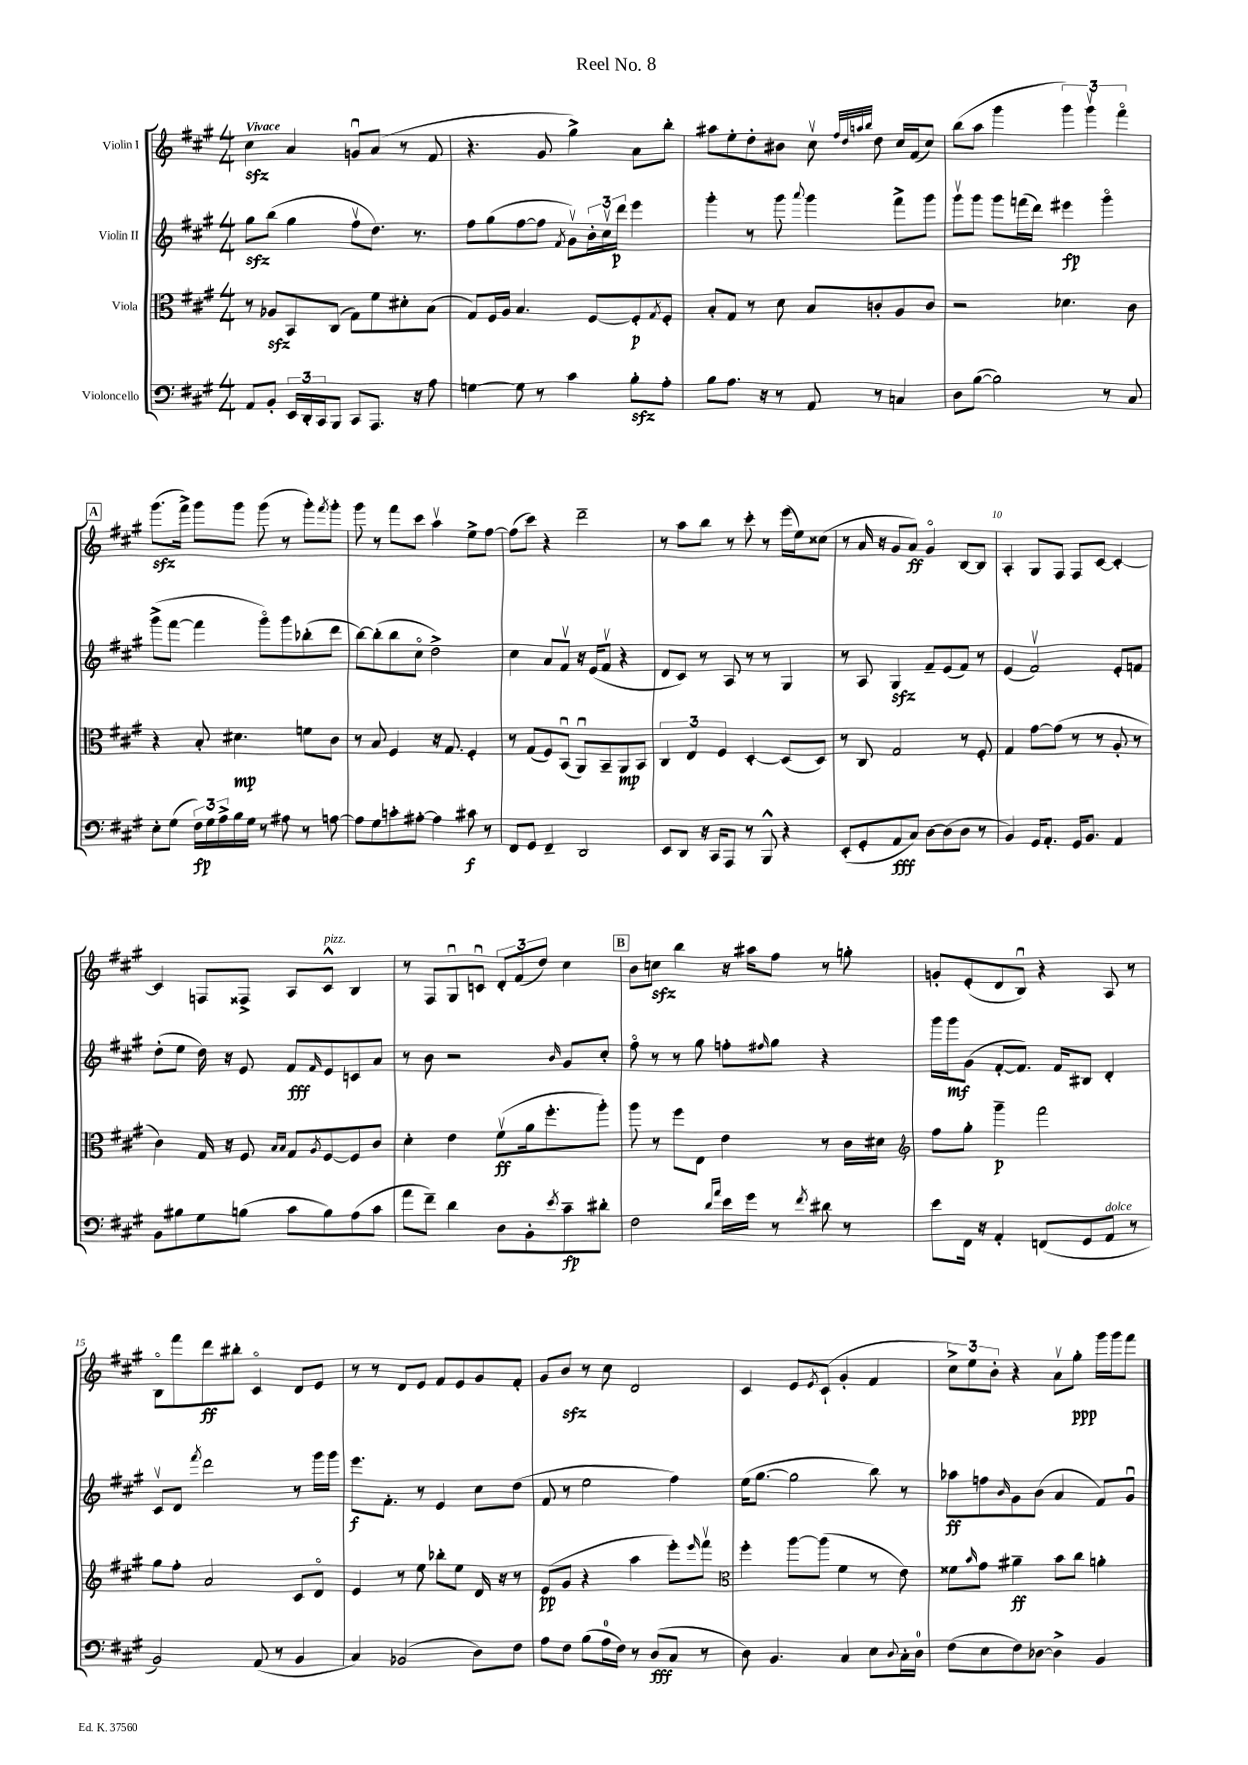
\header { title = "Reel No. 8" }
<<
\new StaffGroup <<
\new Staff = "s0" \with { instrumentName = "Violin I" } {
    \clef treble \key a \major \numericTimeSignature \time 4/4 \tempo "Vivace"
    cis''4\sfz a'4 g'8\downbow a'8( r8 fis'8 |
    r4. gis'8 gis''4->) a'8 b''8-. |
    ais''8 e''8-. d''8-. bis'8 cis''8\upbow \grace { fis''32 d''32 a''32 b''32 } d''8 cis''16 fis'16( cis''8) |
    b''8( a''8 gis'''4 \tuplet 3/2 { gis'''4) gis'''4\upbow fis'''4\flageolet } |
    \mark \markup { \box "A" } gis'''8.\sfz( fis'''16->) gis'''8 gis'''8 gis'''8( r8 gis'''8-.) \acciaccatura { fis'''8 } gis'''8-. |
    gis'''8 r8 fis'''8 cis'''8 a''4\upbow e''8-> fis''8~ |
    fis''8( cis'''8) r4 d'''2-- |
    r8 a''8 b''8 r8 cis'''8-. r8 e'''16( e''16) cisis''8( |
    r8 a'16 r16 gis'8 a'8\ff) gis'4\flageolet b8~ b8 |
    a4-. gis8 fis8 fis8 cis'8~ cis'4~-. |
    cis'4 f8 fisis8-> a8 cis'8-^^\markup { \italic "pizz." } b4 |
    r8 fis8 gis8\downbow c'8\downbow \tuplet 3/2 { d'8-. fis'8( d''8) } cis''4 |
    \mark \markup { \box "B" } b'8 c''8\sfz b''4 r16 ais''16 fis''8 r8 g''8-. |
    g'8-. e'8-.( d'8 b8\downbow) r4 a8 r8 |
    b8\flageolet fis'''8 d'''8\ff bis''8-. cis'4\flageolet d'8 e'8 |
    r8 r8 d'8 e'8 fis'8 e'8 gis'8 fis'8-. |
    gis'8 b'8\sfz r8 cis''8 d'2 |
    cis'4 e'8 \acciaccatura { e'8 } cis'8-!( gis'4-. fis'4 |
    \tuplet 3/2 { cis''8->) e''8 b'8-. } r4 a'8\upbow gis''8-.\ppp gis'''16 gis'''16 fis'''8 \bar "|." |
}
\new Staff = "s1" \with { instrumentName = "Violin II" } {
    \clef treble \key a \major \numericTimeSignature \time 4/4
    gis''8\sfz b''8( gis''4 fis''8\upbow d''8.) r8. |
    fis''8 gis''8( fis''8~ fis''8 \acciaccatura { fis'8 } gis'8\upbow) \tuplet 3/2 { b'16-. cis''16\upbow d'''16\p } e'''4 |
    gis'''4-. r8 gis'''8 \appoggiatura { a'''8 } gis'''4 fis'''8-> gis'''8 |
    gis'''8\upbow gis'''8 gis'''8 f'''16( d'''16) eis'''4\fp gis'''4\flageolet |
    \mark \markup { \box "A" } gis'''8->( fis'''8~ fis'''4 gis'''8\flageolet) gis'''8 bes''8-.( d'''8 |
    b''8~) b''8-.( b''8 cis''8\flageolet d''2->) |
    cis''4 a'8 fis'8\upbow r16 e'16( fis'8\upbow r4 |
    d'8 cis'8) r8 a8 r8 r8 gis4 |
    r8 a8 gis4\sfz fis'8-- e'8( fis'8) r8 |
    e'4( fis'2\upbow) e'8-. f'8 |
    d''8-.( e''8 d''16) r16 e'8 fis'8\fff \grace { fis'16 } e'8 c'8 a'8 |
    r8 b'8 r2 \grace { b'16 } gis'8 cis''8-. |
    \mark \markup { \box "B" } fis''8\flageolet r8 r8 gis''8 f''8-. \grace { fis''16 } gis''8 r4 |
    gis'''16 gis'''16\mf gis'8( fis'8~-. fis'8.) fis'16 bis8 d'4-. |
    cis'8\upbow d'8 \acciaccatura { fis'''8 } d'''2 r8 gis'''16 gis'''16 |
    e'''8.\f fis'8.-. r8 e'4 cis''8 d''8( |
    fis'8 r8 e''2 fis''4) |
    e''16( gis''8.~ gis''2 b''8) r8 |
    aes''8\ff f''8 \grace { b'16 } gis'8 b'8( a'4 fis'8) gis'8\downbow \bar "|." |
}
\new Staff = "s2" \with { instrumentName = "Viola" } {
    \clef alto \key a \major \numericTimeSignature \time 4/4
    r8 aes8\sfz b,8 cis8( gis8) fis'8 dis'8-. b8( |
    gis8) fis16 a16 b4. fis8~ fis8-.\p \acciaccatura { gis8 } fis8-. |
    b8-. gis8 r8 d'8 b8 c'8-. a8 c'8 |
    r2 des'4. cis'8 |
    \mark \markup { \box "A" } r4 b8-. dis'4.\mp f'8 cis'8 |
    r8 b8 fis4 r16 gis8. fis4-. |
    r8 gis8( fis8) b,8\downbow( a,8\downbow) b,8-- a,8\mp b,8 |
    \tuplet 3/2 { cis4 e4 fis4 } d4~-. d8( d8) |
    r8 cis8 gis2 r8 fis8-. |
    gis4 gis'8~ gis'8( r8 r8 a8-. r8 |
    cis'4) gis16 r16 fis8 \grace { b16 b16 } gis8 \acciaccatura { a8 } fis8~ fis8 cis'8 |
    d'4-. e'4 fis'8\upbow\ff( a'16 fis''8.-. a''8-.) |
    \mark \markup { \box "B" } a''8 r8 fis''8 e8 e'4 r8 cis'16 dis'16 |
    \clef treble fis''8 gis''8-. gis'''4--\p fis'''2 |
    gis''8 fis''8-. a'2 cis'8 d'8\flageolet |
    e'4 r8 e''8 bes''8-. e''8 d'16 r16 r8 |
    e'8\pp( gis'8 r4 a''4 e'''8-.) \grace { e'''16 } fis'''8\upbow |
    \clef alto fis''4-. a''8~ a''8( fis'4 r8 e'8) |
    fisis'8 \grace { b'16 } gis'8 ais'4--\ff b'8 cis''8 a'4-. \bar "|." |
}
\new Staff = "s3" \with { instrumentName = "Violoncello" } {
    \clef bass \key a \major \numericTimeSignature \time 4/4
    a,8 b,8-. \tuplet 3/2 { e,16 d,16-. cis,16 } b,,8 cis,8 a,,8. r16 a8 |
    g4~ g8 r8 cis'4 b8-.\sfz a8-. |
    b8 a8. r16 r8 a,8 r8 c4 |
    d8 b8~( b2) r8 cis8 |
    \mark \markup { \box "A" } e8-. gis8( \tuplet 3/2 { fis16\fp) gis16 a16-> } b16 gis16 r8 ais8 r8 a8~ |
    a8 gis8 c'8-. ais8~-. ais4 cis'8\f r8 |
    fis,8 gis,8 fis,4-- d,2 |
    e,8 d,8 r16 cis,16 a,,8 r8 b,,8-^ r4 |
    e,8-.( gis,8-. a,8\fff cis8) d8~ d8( d8 r8 |
    b,4) gis,16 a,8.-. gis,16 b,8. a,4 |
    b,8 bis8 gis8 b8( cis'8 b8) a8( cis'8 |
    a'8 fis'8--) d'4 d8 b,8-. \acciaccatura { e'8 } cis'8--\fp dis'8-. |
    \mark \markup { \box "B" } fis2 \grace { d'16 a'16 } e'16 gis'16 r8 \acciaccatura { fis'8 } dis'8 r8 |
    e'8 fis,16 r16 a,4-. f,8( gis,8 a,8^\markup { \italic "dolce" } r8 |
    b,2) a,8( r8 b,4 |
    cis4) bes,2( d8) fis8 |
    a8 fis8 b8( a16-0 fis16) r8 d8\fff( cis8 r8 |
    d8) b,4. cis4 e8 \appoggiatura { d8 } cis16-. d16-0 |
    fis8( e8 fis8) des8~ des4-> b,4 \bar "|." |
}
>>
>>
\layout { \context { \Score \override BarNumber.break-visibility = ##(#f #t #t) barNumberVisibility = #(every-nth-bar-number-visible 5) } }
